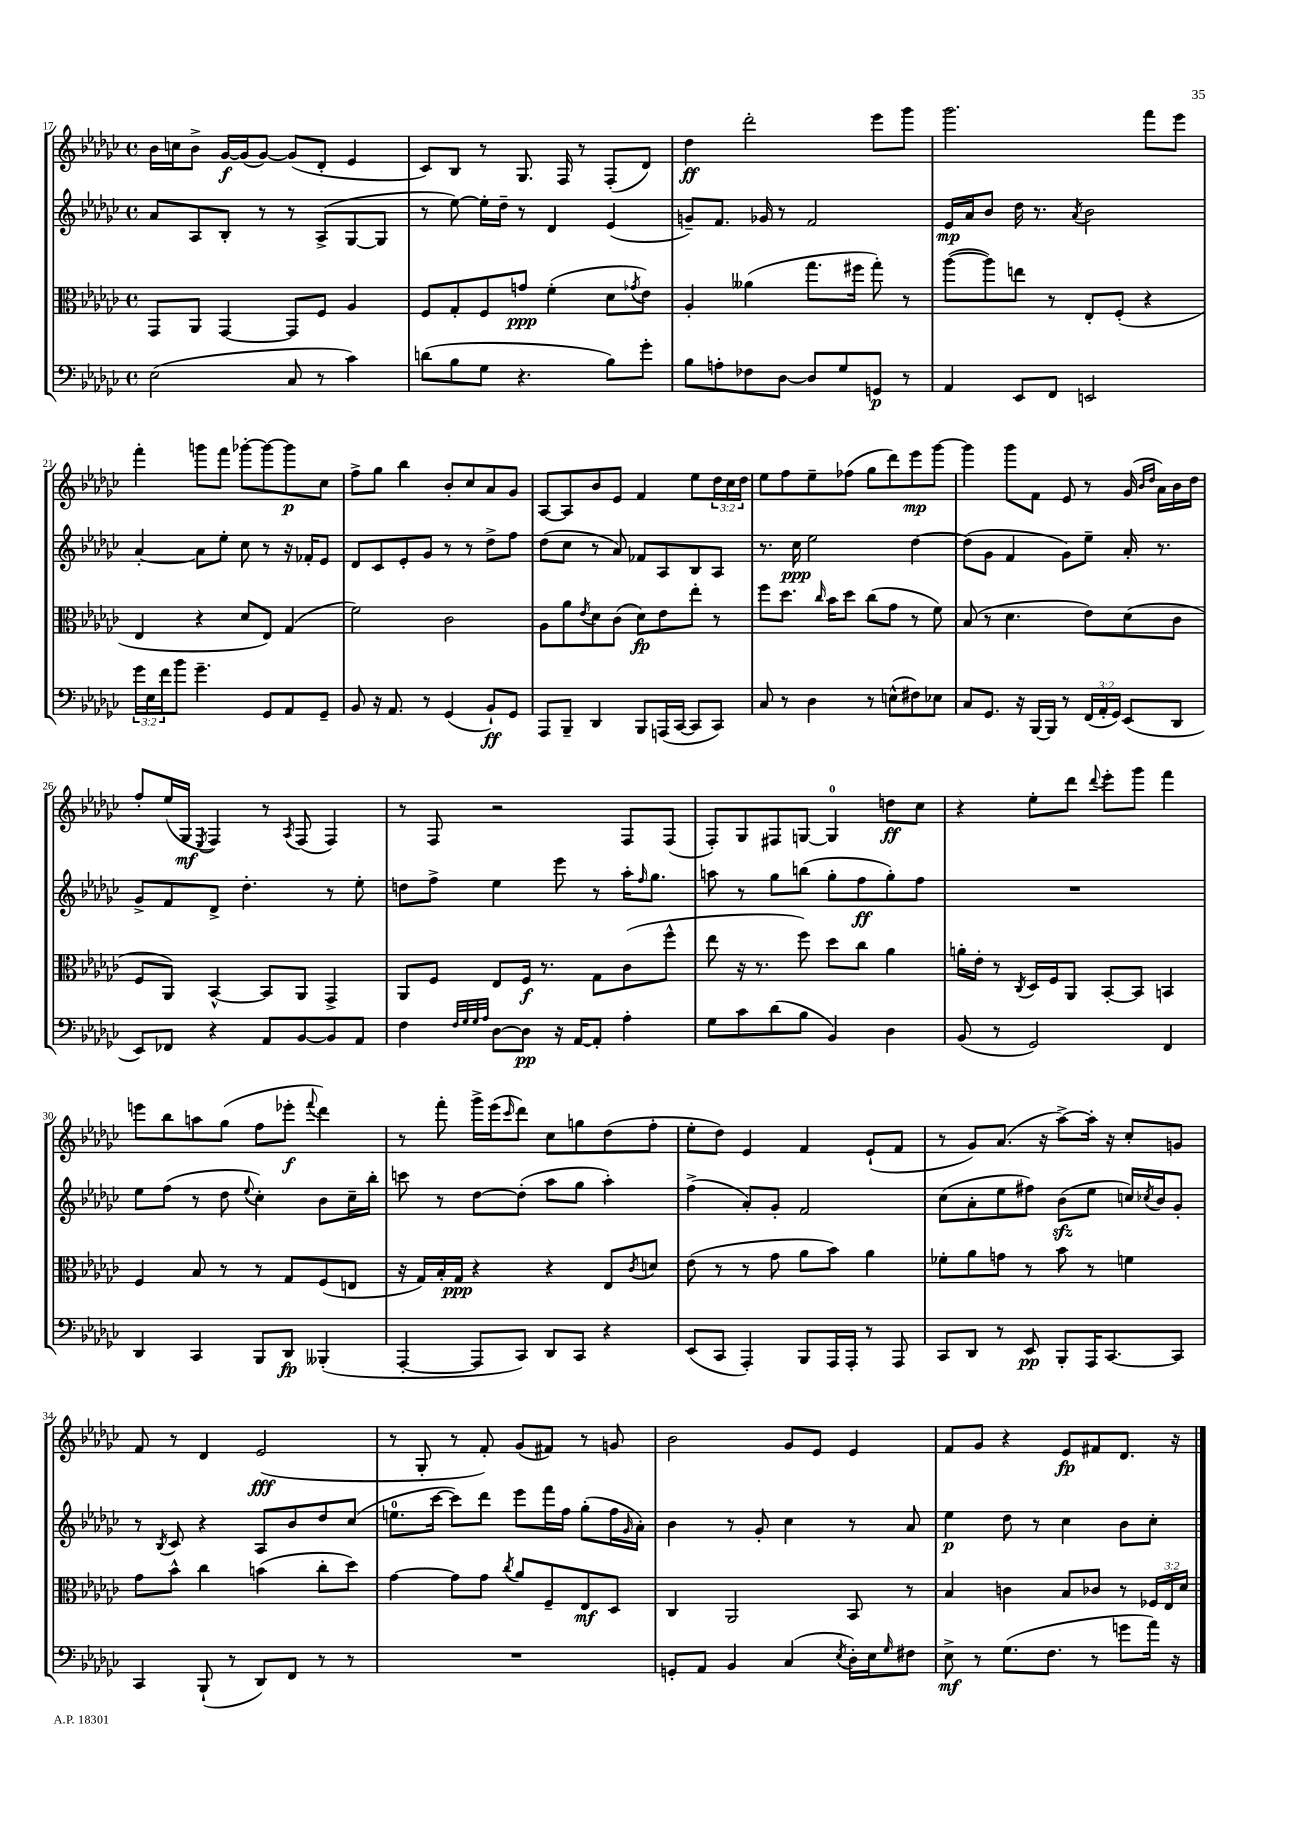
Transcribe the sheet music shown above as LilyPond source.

<<
\new StaffGroup <<
\new Staff = "s0" {
    \clef treble \key ges \major \defaultTimeSignature \time 4/4 \override Staff.TupletNumber.text = #tuplet-number::calc-fraction-text
    bes'16 c''16 bes'8-> ges'16~\f ges'16( ges'8~) ges'8( des'8-. ees'4 |
    ces'8) bes8 r8 ges8. f16 r8 f8-.( des'8) |
    des''4\ff des'''2-. ees'''8 ges'''8 |
    ges'''2. f'''8 ees'''8 |
    f'''4-. g'''8 f'''8 ges'''8~-. ges'''8~ ges'''8\p ces''8 |
    f''8-> ges''8 bes''4 bes'8-. ces''8 aes'8 ges'8 |
    aes8~ aes8 bes'8 ees'8 f'4 ees''8 \tuplet 3/2 { des''16 ces''16 des''16 } |
    ees''8 f''8 ees''8-- fes''8( ges''8 des'''8) ees'''8\mp ges'''8~ |
    ges'''4 ges'''8 f'8 ees'8 r8 ges'16( \grace { bes'16 des''16 } aes'16) bes'16 des''16 |
    f''8-. ees''16( ges16\mf \acciaccatura { ees8 } f4) r8 \acciaccatura { aes8 } f8( f4) |
    r8 f8 r2 f8 f8( |
    f8-.) ges8 fis8 g8~ g4-0 d''8\ff ces''8 |
    r4 ees''8-. des'''8 \appoggiatura { des'''8 } ees'''8-. ges'''8 f'''4 |
    e'''8 bes''8 a''8 ges''8( f''8 ees'''8-.\f \appoggiatura { f'''8 } des'''4) |
    r8 f'''8-. ges'''16-> ees'''16( \grace { ces'''16 } des'''8) ces''8 g''8 des''8( f''8-. |
    ees''8-. des''8) ees'4 f'4 ees'8-!( f'8 |
    r8 ges'8) aes'8.( r16 aes''8~->) aes''16-. r16 ces''8-. g'8 |
    f'8 r8 des'4 ees'2\fff( |
    r8 ges8-. r8 f'8-.) ges'8( fis'8) r8 g'8 |
    bes'2 ges'8 ees'8 ees'4 |
    f'8 ges'8 r4 ees'8\fp fis'8 des'8. r16 \bar "|." |
}
\new Staff = "s1" {
    \clef treble \key ges \major \defaultTimeSignature \time 4/4
    aes'8 aes8 bes8-. r8 r8 aes8->( ges8~ ges8 |
    r8 ees''8~) ees''16-. des''16-- r8 des'4 ees'4( |
    g'8--) f'8. ges'16 r8 f'2 |
    ees'16\mp aes'16 bes'8 des''16 r8. \acciaccatura { aes'8 } bes'2 |
    aes'4~-. aes'8 ees''8-. ces''8 r8 r16 fes'16-. ees'8 |
    des'8 ces'8 ees'8-. ges'8 r8 r8 des''8-> f''8 |
    des''8( ces''8 r8 aes'8) fes'8 aes8 bes8 aes8 |
    r8. ces''16\ppp ees''2 des''4~ |
    des''8( ges'8 f'4 ges'8) ees''8-- aes'16-. r8. |
    ges'8-> f'8 des'8-> des''4.-. r8 ees''8-. |
    d''8 f''8-> ees''4 ees'''8 r8 aes''16-. \grace { f''16 } ges''8. |
    a''8 r8 ges''8 b''8( ges''8-. f''8\ff ges''8-.) f''8 |
    R1 |
    ees''8 f''8( r8 des''8 \appoggiatura { ees''8 } ces''4-.) bes'8 ces''16-- bes''16-. |
    c'''8 r8 des''8~ des''8-.( aes''8 ges''8 aes''4-.) |
    f''4->( aes'8-.) ges'8-. f'2 |
    ces''8( aes'8-. ees''8 fis''8) bes'8\sfz( ees''8 c''16) \acciaccatura { ces''8 } bes'16 ges'8-. |
    r8 \acciaccatura { bes8 } ces'8 r4 aes8 bes'8 des''8 ces''8( |
    e''8.-0 ces'''16~ ces'''8) des'''8 ees'''8 f'''16 f''16 ges''8-.( f''16 \grace { ges'16 } aes'16-.) |
    bes'4 r8 ges'8-. ces''4 r8 aes'8 |
    ees''4\p des''8 r8 ces''4 bes'8 ces''8-. \bar "|." |
}
\new Staff = "s2" {
    \clef alto \key ges \major \defaultTimeSignature \time 4/4 \override Staff.TupletNumber.text = #tuplet-number::calc-fraction-text
    ges,8 aes,8 ges,4~ ges,8 f8 aes4 |
    f8 ges8-. f8 g'8\ppp f'4-.( des'8 \acciaccatura { ges'8 } ees'8) |
    aes4-. aeses'4( ges''8. fis''16 ges''8-.) r8 |
    aes''8~( aes''8) e''8 r8 ees8-. f8-.( r4 |
    ees4 r4 des'8 ees8) ges4( |
    f'2) ces'2 |
    aes8 aes'8 \acciaccatura { ees'8 } des'8 ces'8( des'8\fp) ees'8 ees''8-. r8 |
    f''8 des''8. \grace { ces''16 } bes'16 des''8 ces''8( ges'8 r8 f'8) |
    bes8( r8 des'4. ees'8) des'8( ces'8 |
    f8 aes,8) bes,4~-^ bes,8 aes,8 ges,4-> |
    aes,8 f8 ees8 f16\f r8. ges8 ces'8( f''8-^ |
    ees''8 r16 r8. f''8) des''8 ces''8 aes'4 |
    a'16-. ees'16-. r8 \acciaccatura { ces8 } des16 f16 aes,8 bes,8~-. bes,8 b,4 |
    f4 bes8 r8 r8 ges8 f8( e8 |
    r16 ges16) bes16-. ges16\ppp r4 r4 ees8 \acciaccatura { ces'8 } d'8 |
    ees'8( r8 r8 ges'8 aes'8 bes'8) aes'4 |
    fes'8-. aes'8 g'8 r8 bes'8 r8 f'4 |
    ges'8 bes'8-^ ces''4 b'4( ces''8-. des''8) |
    ges'4~ ges'8 ges'8 \acciaccatura { ces''8 } aes'8 f8-- ees8\mf des8 |
    ces4 aes,2 bes,8 r8 |
    bes4 c'4 bes8 ces'8 r8 \tuplet 3/2 { fes16 ees16 des'16 } \bar "|." |
}
\new Staff = "s3" {
    \clef bass \key ges \major \defaultTimeSignature \time 4/4 \override Staff.TupletNumber.text = #tuplet-number::calc-fraction-text
    ees2( ces8 r8 ces'4) |
    d'8( bes8 ges8 r4. bes8) ges'8-. |
    bes8 a8-. fes8 des8~ des8 ges8 g,8\p r8 |
    aes,4 ees,8 f,8 e,2 |
    \tuplet 3/2 { ges'16 ees16 f'16 } bes'8 ges'4.-- ges,8 aes,8 ges,8-- |
    bes,8 r16 aes,8. r8 ges,4( bes,8-!\ff) ges,8 |
    aes,,8 bes,,8-- des,4 bes,,8 a,,16( ces,16~ ces,8 ces,8) |
    ces8 r8 des4 r8 e8-^( fis8) ees8 |
    ces8 ges,8. r16 bes,,16~ bes,,16 r8 \tuplet 3/2 { f,16( aes,16-. ges,16) } ees,8( des,8 |
    ees,8) fes,8 r4 aes,8 bes,8~ bes,8 aes,8 |
    f4 \grace { f32 ges32 ges32 aes32 } des8~ des8\pp r16 aes,16~ aes,8-. aes4-. |
    ges8 ces'8 des'8( bes8 bes,4) des4 |
    bes,8( r8 ges,2) f,4 |
    des,4 ces,4 bes,,8 des,8\fp beses,,4-.( |
    aes,,4~-. aes,,8 ces,8) des,8 ces,8 r4 |
    ees,8( ces,8 aes,,4-.) bes,,8 aes,,16 aes,,16-. r8 aes,,8 |
    ces,8 des,8 r8 ees,8\pp bes,,8-. aes,,16 ces,8.~ ces,8 |
    ces,4 bes,,8-!( r8 des,8) f,8 r8 r8 |
    R1 |
    g,8-. aes,8 bes,4 ces4( \acciaccatura { ees8 } des16-.) ees16 \grace { ges16 } fis8 |
    ees8->\mf r8 ges8.( f8. r8 g'8 aes'16) r16 \bar "|." |
}
>>
>>
\layout { \context { \Score currentBarNumber = #17 } }
